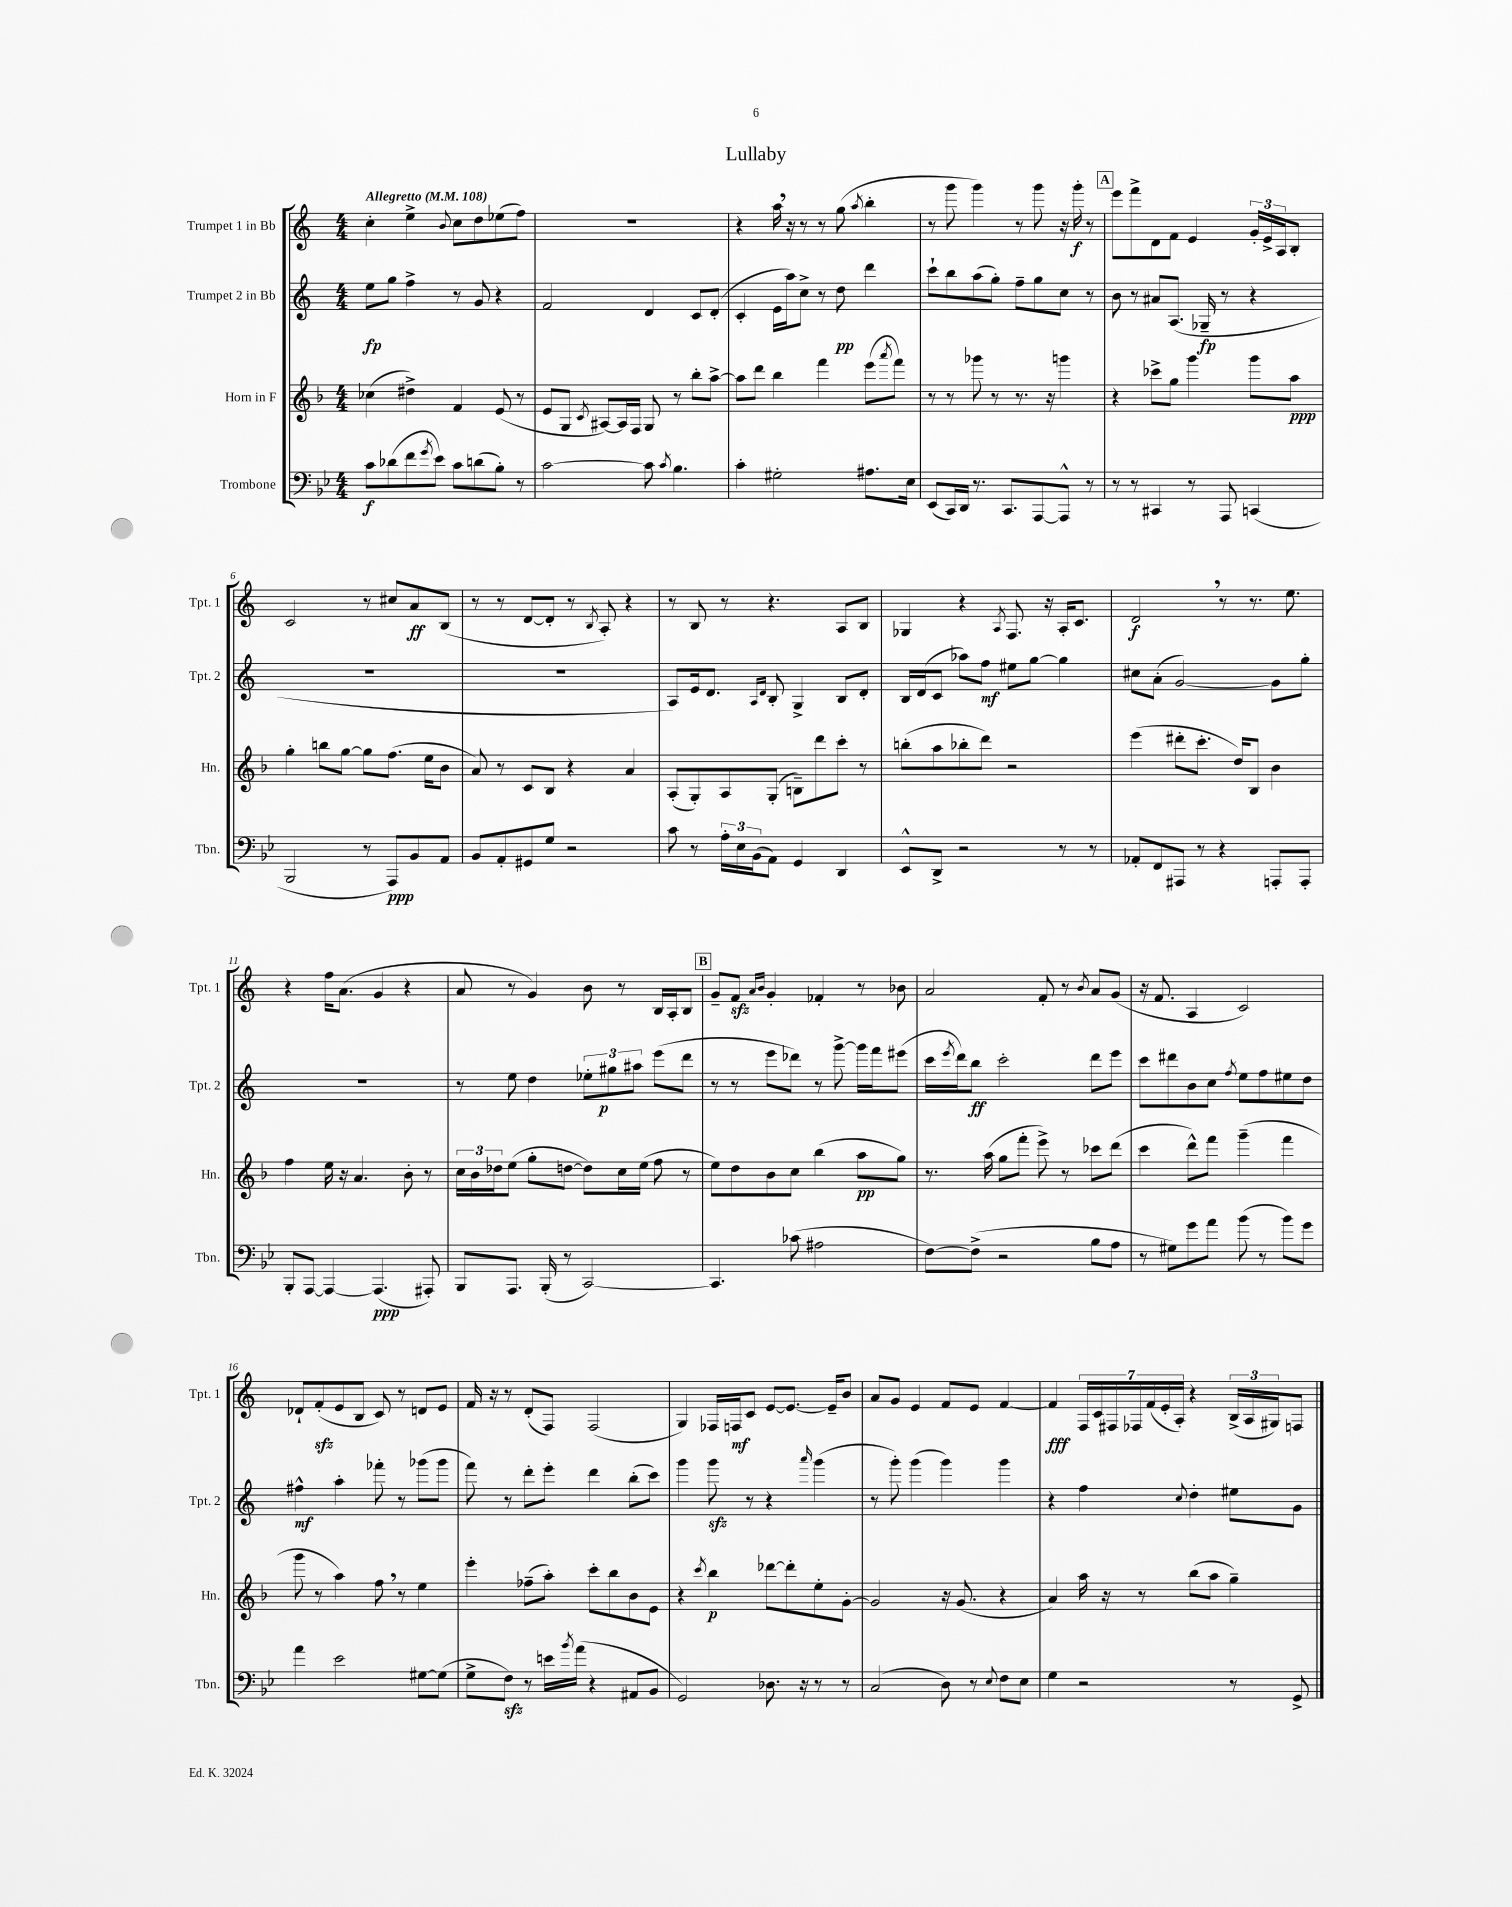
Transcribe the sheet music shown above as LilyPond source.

\header { title = "Lullaby" }
<<
\new StaffGroup <<
\new Staff = "s0" \with { instrumentName = "Trumpet 1 in Bb" shortInstrumentName = "Tpt. 1" } {
    \clef treble \key c \major \numericTimeSignature \time 4/4 \tempo "Allegretto" 4 = 108
    c''4-. e''4-> \appoggiatura { b'8 } c''8 d''8 ees''8( f''8) |
    R1 |
    r4 a''16 \breathe r16 r8 r8 g''8( \acciaccatura { a''8 } b''4-. |
    r8 g'''8 g'''4) r8 g'''8 r16 g'''16-.\f r8 |
    \mark \markup { \box "A" } e'''8 f'''8-> d'8 f'8 e'4 \tuplet 3/2 { g'16-. e'16-> a16 } b8-. |
    c'2 r8 cis''8 a'8\ff b8( |
    r8 r8 d'8~ d'8-. r8 \acciaccatura { b8 } a8-.) r4 |
    r8 b8 r8 r4. a8 b8 |
    ges4 r4 \acciaccatura { a8 } f8. r16 a16-. c'8. |
    d'2\f \breathe r8 r8. e''8. |
    r4 f''16 a'8.( g'4 r4 |
    a'8 r8 g'4) b'8 r8 b16 a16-. b8 |
    \mark \markup { \box "B" } g'8-- f'8\sfz \grace { a'16 b'16 } g'4-. fes'4-. r8 bes'8 |
    a'2 f'8-. r8 \acciaccatura { b'8 } a'8 g'8( |
    r16 f'8. a4 c'2) |
    des'8-! f'8-.\sfz( e'8 b8 c'8) r8 d'8 e'8 |
    f'16 r16 r8 d'8-.( f8) f2( |
    g4) fes16 f16\mf c'8 e'8~ e'8.~ e'16-- b'8 |
    a'8 g'8 e'4 f'8 e'8 f'4~ |
    f'4\fff \tuplet 7/4 { f16 c'16 fis16 fes16 f'16( e'16-. a16-.) } r4 \tuplet 3/2 { b16->( a16 gis16) } f8 \bar "|." |
}
\new Staff = "s1" \with { instrumentName = "Trumpet 2 in Bb" shortInstrumentName = "Tpt. 2" } {
    \clef treble \key c \major \numericTimeSignature \time 4/4
    e''8\fp g''8 f''4-> r8 g'8 r4 |
    f'2 d'4 c'8 d'8-.( |
    c'4-. e'16 a''16) c''8-> r8 d''8\pp d'''4 |
    c'''8-! b''8 a''8( g''8-.) f''8-- g''8 c''8 r8 |
    \mark \markup { \box "A" } b'8 r8 ais'8 a8.( ges16--\fp r8 r4 |
    R1 |
    R1 |
    a8) e'16 d'8. \grace { a16 d'16 } b8-. g4-> b8 d'8-. |
    b16 d'16( c'8 aes''8) f''8\mf eis''8 g''8~ g''4 |
    cis''8 a'8-.( g'2~) g'8 g''8-. |
    R1 |
    r8 e''8 d''4 \tuplet 3/2 { ees''8-. gis''8\p ais''8 } e'''8( d'''8 |
    \mark \markup { \box "B" } r8 r8 e'''8 des'''8) r8 g'''8~-> g'''16 f'''16 eis'''8( |
    c'''16 \acciaccatura { e'''8 } d'''16) b''8\ff c'''2-. d'''8 e'''8 |
    c'''8 dis'''8 b'8 c''8 \acciaccatura { f''8 } e''8 f''8 eis''8 d''8 |
    fis''4-^\mf a''4-. fes'''8-. r8 ges'''8( ges'''8 |
    f'''8) r8 d'''8-. e'''8-. d'''4 b''8-.( c'''8) |
    g'''4 g'''8\sfz r8 r4 \grace { a'''16 } g'''4( |
    r8 g'''8-.) g'''4( g'''4) g'''4 |
    r4 f''4 \appoggiatura { c''8 } d''4-. eis''8 g'8 \bar "|." |
}
\new Staff = "s2" \with { instrumentName = "Horn in F" shortInstrumentName = "Hn." } {
    \clef treble \key f \major \numericTimeSignature \time 4/4
    ces''4( dis''4->) f'4 e'8( r8 |
    e'8 g8 \acciaccatura { c'8 } ais8~) ais16 f16 g8 r8 bes''8-. a''8~-> |
    a''8 d'''8 bes''4 f'''4 e'''8( \acciaccatura { a'''8 } f'''8) |
    r8 r8 ges'''8 r8 r8. r16 g'''4 |
    \mark \markup { \box "A" } r4 ces'''8-> g''8 g'''4 g'''8 a''8\ppp |
    g''4-. b''8 g''8~ g''8 f''8.( e''16 bes'8 |
    a'8) r8 c'8 bes8 r4 a'4 |
    a8-.( g8-.) a8 g8-.( b8--) d'''8 c'''8-. r8 |
    b''8-.( a''8 bes''8-. d'''8) r2 |
    e'''4( dis'''8-. c'''8.-. d''16) bes8 bes'4 |
    f''4 e''16 r16 a'4. bes'8-. r8 |
    \tuplet 3/2 { c''16 bes'16 des''16 } e''8( g''8-. d''8~ d''8) c''16 e''16( f''8 r8 |
    \mark \markup { \box "B" } e''8) d''8 bes'8 c''8 bes''4( a''8\pp g''8) |
    r8. a''16( g''8 f'''8-. e'''8->) r8 ces'''8 d'''8( |
    c'''4 d'''8-^) f'''8 g'''4--( f'''4 |
    g'''8 r8 a''4) f''8 \breathe r8 e''4 |
    e'''4-. fes''8--( a''8-.) c'''8-. bes''8 bes'8 e'8 |
    r4 \acciaccatura { c'''8 } bes''4\p des'''8~ des'''8-. e''8-. g'8~-. |
    g'2 r16 g'8.( r4 |
    a'4) a''16 r16 r8 bes''8( a''8 g''4--) \bar "|." |
}
\new Staff = "s3" \with { instrumentName = "Trombone" shortInstrumentName = "Tbn." } {
    \clef bass \key bes \major \numericTimeSignature \time 4/4
    c'8\f des'8( f'8 \acciaccatura { g'8 } ees'8) c'8 d'8( bes8-.) r8 |
    c'2~ c'8 \acciaccatura { c'8 } bes4. |
    c'4-. gis2-. ais8. ees16 |
    ees,8( c,16) d,16 r8. c,8. a,,8~ a,,8-^ r8 |
    \mark \markup { \box "A" } r8 r8 cis,4 r8 a,,8 c,4( |
    bes,,2 r8 a,,8\ppp) bes,8 a,8 |
    bes,8 a,8-. gis,8 g8 r2 |
    c'8 r8 \tuplet 3/2 { a16-. ees16 bes,16( } a,8) g,4 d,4 |
    ees,8-^ d,8-> r2 r8 r8 |
    aes,8-. f,8 ais,,8 r8 r4 a,,8-. a,,8-. |
    bes,,8-. a,,8~ a,,4~ a,,4.\ppp( ais,,8-.) |
    bes,,8 a,,8. bes,,16-.( r8 c,2~) |
    \mark \markup { \box "B" } c,4. ces'8( ais2 |
    f8~) f8->( r2 bes8 a8 |
    r8 gis8) g'8 a'8 bes'8( r8 bes'8) g'8 |
    a'4 ees'2 gis8~ gis8( |
    g8-> f8\sfz) r8 e'16 \acciaccatura { bes'8 } a'16( r4 ais,8 bes,8 |
    g,2) des8. r16 r8 r8 |
    c2( d8) r8 \appoggiatura { ees8 } f8 ees8 |
    g4 r2 r8 g,8-> \bar "|." |
}
>>
>>
